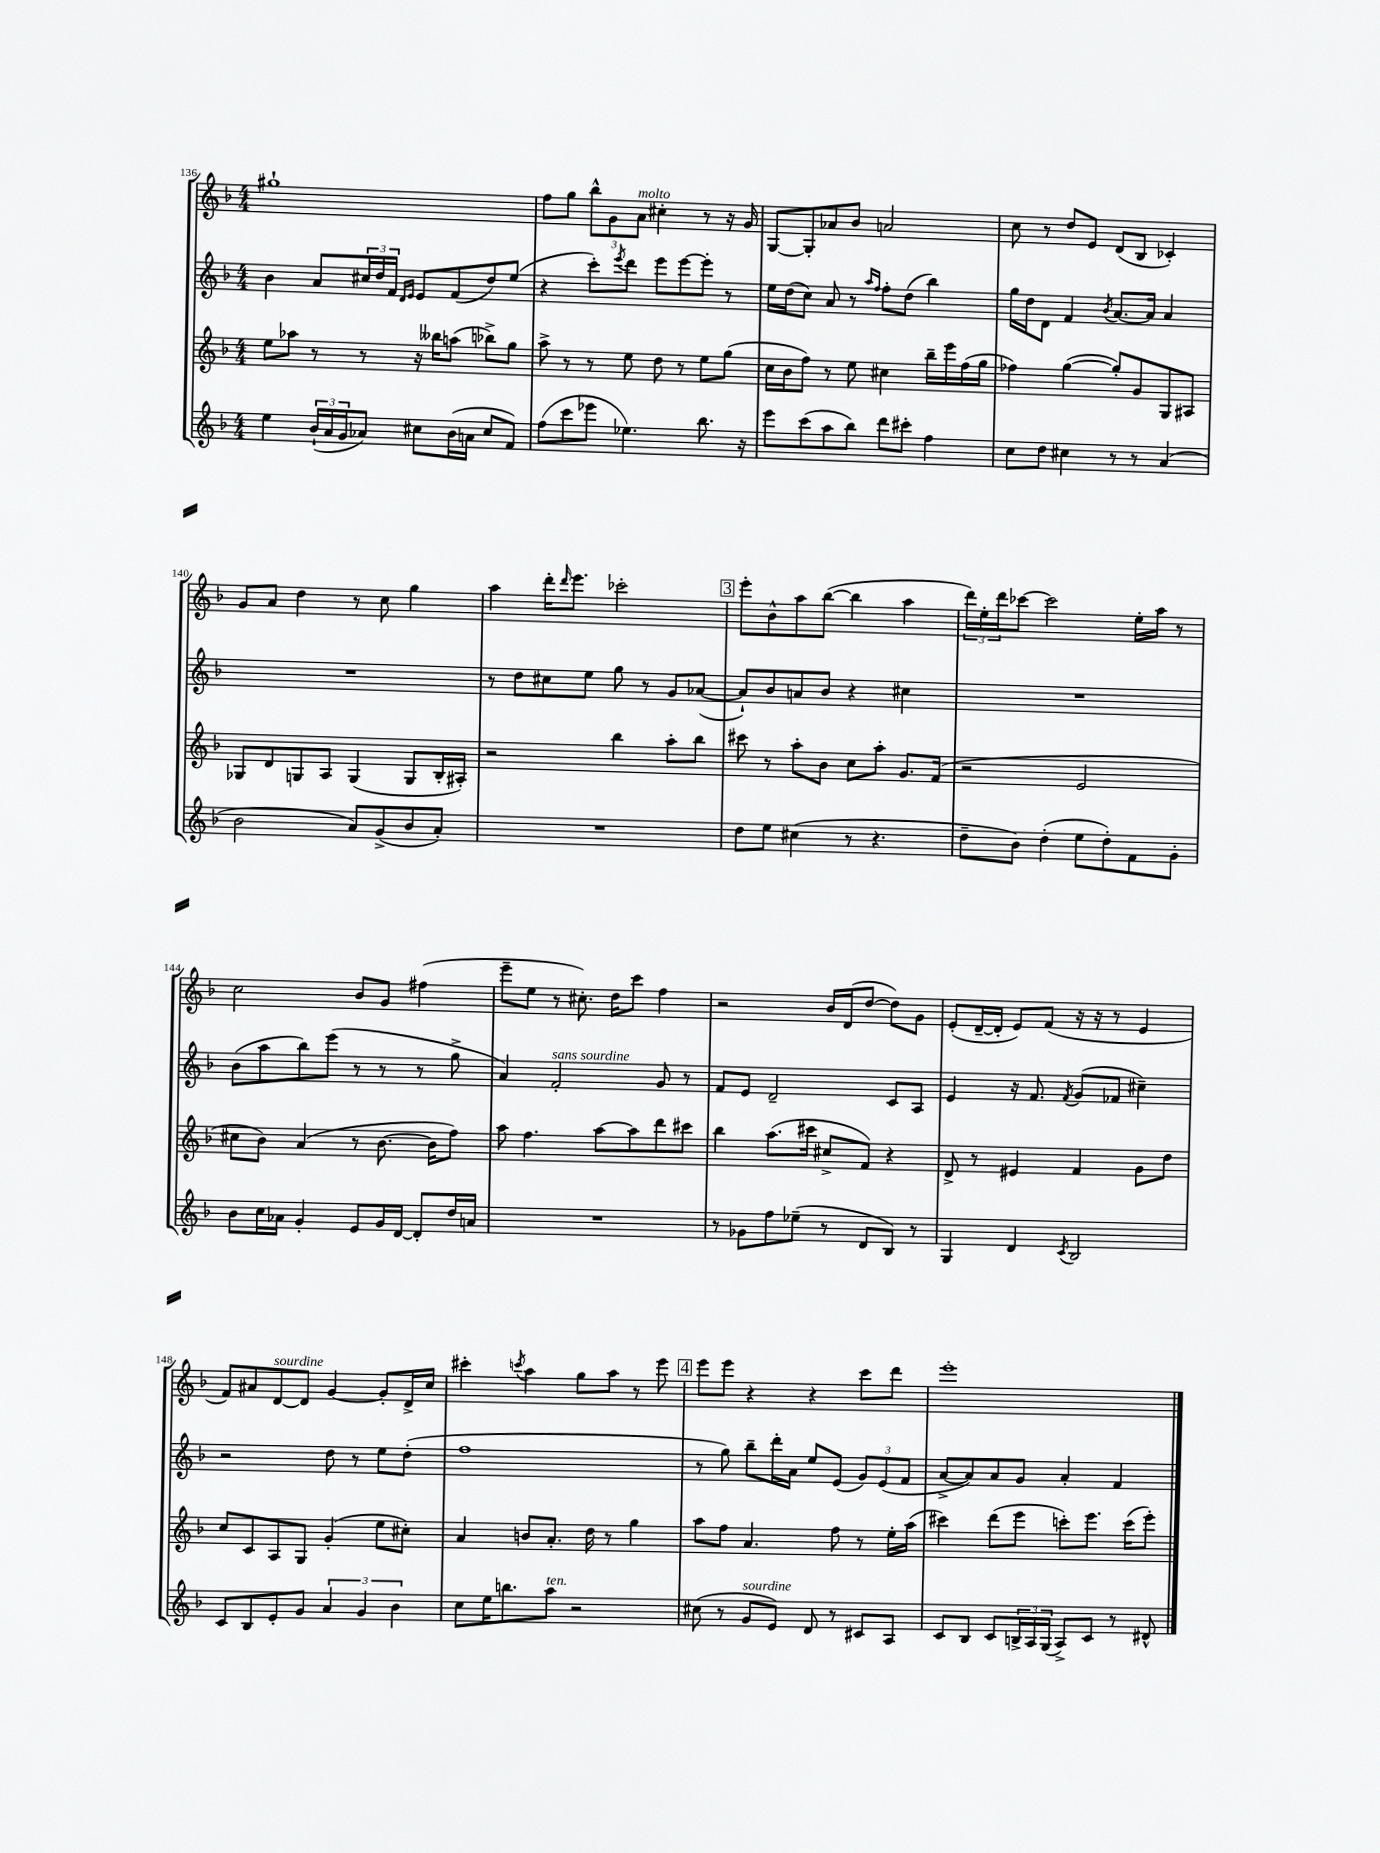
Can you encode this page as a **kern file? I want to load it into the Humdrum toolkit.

**kern	**kern	**kern	**kern
*staff4	*staff3	*staff2	*staff1
*clefG2	*clefG2	*clefG2	*clefG2
*k[b-]	*k[b-]	*k[b-]	*k[b-]
*M4/4	*M4/4	*M4/4	*M4/4
4ee	8ee	4b-	1gg#`
.	8aa-	.	.
(24b-`	8r	8a	.
24a	.	.	.
24g	.	.	.
8a-)	8r	24cc#	.
.	.	24dd	.
.	.	24f	.
.	.	16qqd	.
.	.	16qqe	.
8cc#	16r	8e	.
.	16bb--	.	.
(16b-	(8aa	(8f	.
16a	.	.	.
8cc#	8bb-^)	8dd)	.
8f)	8gg	(8ee	.
=	=	=	=
(8ff	8aa^	4r	8ff
8ccc	8r	.	8gg
8eee-	8r	8ccc')	12bb-^^
.	.	.	12g
.	.	8qeee	.
4.ee-)	8ee	8ddd	.
.	.	.	12a
.	8dd	8eee	4cc#'
.	8r	[8eee	.
8.bb-	8ee	8eee']	8r
.	(8gg	8r	16r
16r	.	.	16g
=	=	=	=
8eee	16cc	16ee	[8G
.	16b-	(16dd	.
(8ccc	8ff)	8cc)	8G']
8aa	8r	8a	8a-
8bb-)	8ee	8r	8b-
.	.	16qqaa	.
.	.	16qqff	.
8ddd	4cc#	8ff'	2a
8ccc#'	.	(8dd	.
4ff	16bb-~	4bb-)	.
.	16eee	.	.
.	(16ff	.	.
.	16gg	.	.
=	=	=	=
8cc	4ff-)	16gg	8cc
.	.	16dd	.
8dd	.	8d	8r
4cc#	([4gg	4f	8dd
.	.	.	8e
.	.	8qb-	.
8r	8gg'])	[8.a	(8d
8r	8g	.	8B-
.	.	16a]	.
(4a	8G	4a	4c-')
.	8A#	.	.
=	=	=	=
2b-	8G-	1r	8g
.	8d	.	8a
.	8G	.	4dd
.	8A	.	.
8a)	(4G	.	8r
(8g^	.	.	8cc
8b-	8G	.	4gg
8a')	16B-'	.	.
.	16A#')	.	.
=	=	=	=
1r	2r	8r	4aa
.	.	8dd	.
.	.	8cc#	16ddd'
.	.	.	16qqddd
.	.	.	8.eee
.	.	8ee	.
.	4bb-	8gg	2ccc-'
.	.	8r	.
.	8aa'	8g	.
.	8bb-	([8a-	.
=	=	=	=
8dd	8ccc#	8a-`])	8eee'
8ee	8r	8b-	8b-^^
(4cc#	8aa'	8a	8aa
.	8b-	8b-	([8bb-
8r	8cc	4r	4bb-]
4.r	8aa'	.	.
.	8.g	4cc#	4aa
.	(16f	.	.
=	=	=	=
8dd~	2r	1r	24ddd)
.	.	.	24ee'
.	.	.	24ddd
8b-)	.	.	[8ccc-
(4dd'	.	.	2ccc-]
8ee	2e	.	.
8dd')	.	.	.
8f	.	.	16ee'
.	.	.	16aa
8g'	.	.	8r
=	=	=	=
8b-	8cc#	(8b-	2cc
16cc	8b-)	8aa	.
16a-	.	.	.
4g'	(4a	8bb-)	.
.	.	(8eee	.
8e	8r	8r	8b-
16g	[8.b-	8r	8g
[16d	.	.	.
8d']	.	8r	(4ff#
.	16b-]	.	.
16dd	8ff)	8gg^	.
16a	.	.	.
=	=	=	=
1r	8aa	4a)	8eee~
.	4.ff	.	8ee
.	.	2f'	8r
.	.	.	8.cc#')
.	[8aa	.	.
.	.	.	16dd
.	8aa]	.	8ccc
.	8ddd	8g	4ff
.	8ccc#	8r	.
=	=	=	=
8r	4bb-	8f	2r
8g-	.	8e	.
8ff	(8.aa	2d~	.
(8ee-~	.	.	.
.	16ccc#	.	.
8r	8cc#^	.	16b-
.	.	.	(16d
8d	8f)	.	[8dd
8B-)	4r	8c	8dd])
8r	.	8A	8g
=	=	=	=
4G	8d^	4e	(8e'
.	8r	.	[16d~
.	.	.	16d']
4d	4e#	16r	8e)
.	.	8.f	.
.	.	.	(8f
8qc	.	8qf	.
2B-	4f	(8g	16r
.	.	.	16r
.	.	8f-	8r
.	8g	4cc#~)	4e
.	8dd	.	.
=	=	=	=
8c	8cc	2r	8f)
8B-	8c	.	8a#
8e'	8A	.	[8d
8g	8G	.	8d]
6a	(4g'	8dd	[4g
.	.	8r	.
6g	.	.	.
.	8ee	8ee	8g']
6b-	.	.	.
.	8cc#')	(8dd'	16d^
.	.	.	16cc
=	=	=	=
8cc	4a	1ff	4ccc#'
16ee	.	.	.
8.bb	.	.	.
.	.	.	8qccc
.	8b	.	4aa
8aa	8.a'	.	.
2r	.	.	8gg
.	16dd	.	.
.	8r	.	8aa
.	4gg	.	8r
.	.	.	8eee
=	=	=	=
(8cc#	8aa	8r	8eee
8r	8ff	8gg)	8eee
8g	4.a	8bb-~	4r
8e)	.	16ddd'	.
.	.	16a	.
8d	.	8ee	4r
8r	8ff	(8e	.
8c#	8r	12g)	8ccc
.	.	(12e	.
8A	16ee'	.	8ddd
.	.	12f	.
.	(16aa	.	.
=	=	=	=
8c	4ccc#)	[8a^	1eee'
8B-	.	8a])	.
8c	(8ddd	8a	.
24B^	8eee	8g	.
24A	.	.	.
(24G	.	.	.
8A^)	8ccc')	4a'	.
8c	8.eee	.	.
8r	.	4f	.
.	(16ccc	.	.
8d#^^	8eee')	.	.
==	==	==	==
*-	*-	*-	*-
